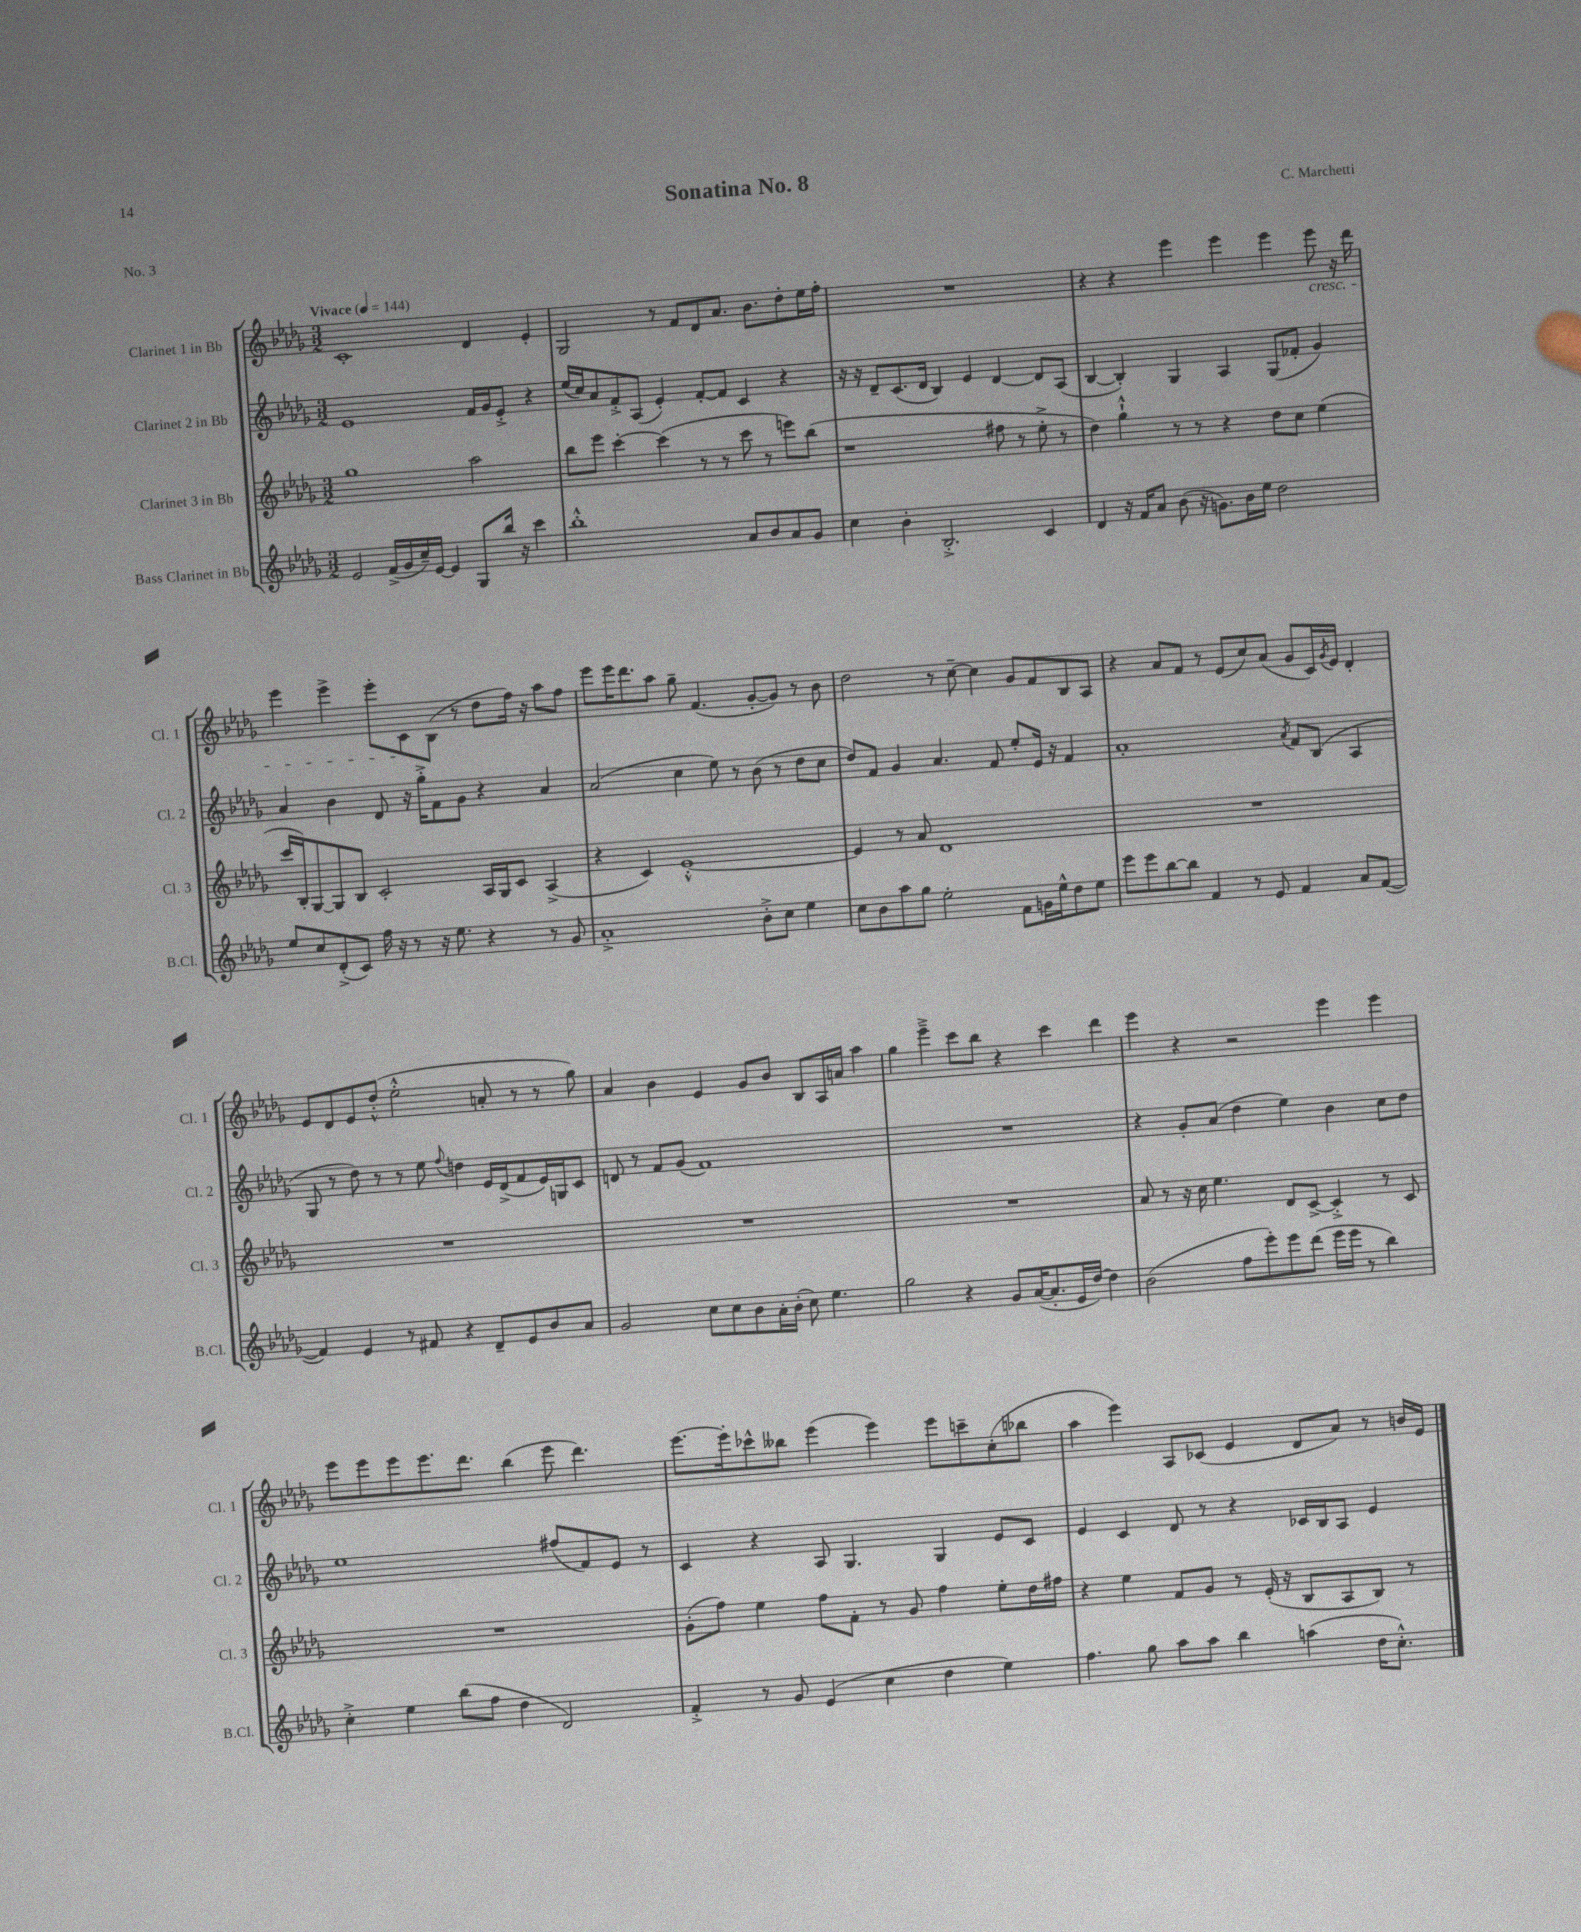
\header { title = "Sonatina No. 8" composer = "C. Marchetti" piece = "No. 3" }
<<
\new StaffGroup <<
\new Staff = "s0" \with { instrumentName = "Clarinet 1 in Bb" shortInstrumentName = "Cl. 1" } {
    \clef treble \key des \major \numericTimeSignature \time 3/2 \tempo "Vivace" 4 = 144
    c'1-. des'4 ees'4-. |
    ges2 r8 f'8 des'8 aes'8. bes'8. des''8-. ees''16 f''16-. |
    R1. |
    r4 r4 ees'''4 ees'''4 ees'''4 ees'''8\cresc r16 des'''16 |
    ees'''4 ees'''4-> ees'''8-. c'8\! bes8( r8 des''8 f''16) r16 aes''8 f''8 |
    ees'''8 ees'''16 des'''8. aes''8 ges''8-- f'4.( ges'8~-. ges'8) r8 bes'8 |
    des''2 r8 c''8~-- c''4 ges'8 f'8 bes8 aes8 |
    r4 aes'8 f'8 r8 ees'8( c''8) aes'8( ges'8 c'16) \acciaccatura { ges'8 } ees'16 des'4-. |
    ees'8 des'8 ees'8 des''8-.-^( ees''2-.-^ a'8-. r8 r8 ges''8) |
    aes'4 bes'4 ees'4 ges'8 bes'8 bes8 aes16 a'16 aes''4 |
    ges''4 ees'''4---> c'''8 bes''8 r4 c'''4 des'''4 |
    ees'''4 r4 r2 ees'''4 ees'''4 |
    ees'''8 ees'''8 ees'''8 ees'''8. des'''8. bes''4( ees'''8 des'''4.) |
    ees'''8.~ ees'''16-. ces'''8-^ beses''8 ees'''4( ees'''4) ees'''8 c'''8-- c''8-.( bes''8 |
    aes''4 ees'''4) aes8 ces'8( ees'4 des'8 aes'8) r8 b'16 ees'16 \bar "|." |
}
\new Staff = "s1" \with { instrumentName = "Clarinet 2 in Bb" shortInstrumentName = "Cl. 2" } {
    \clef treble \key des \major \numericTimeSignature \time 3/2
    ees'1 f'16 ges'16 ees'8-.-> r4 |
    ees''16( c''16) aes'8 f'8-.-> aes8( ees'4-.) f'8~-. f'8 c'4 r4 |
    r16 r16 des'8-- c'8.( des'16 bes4) ees'4 des'4~ des'8 aes8( |
    bes4~ bes4-.) ges4 aes4 ges8( fes'8-. ges'4) |
    aes'4 bes'4 des'8 r16 ges''16-.-> f'8 ges'8 r4 aes'4 |
    aes'2( c''4 ees''8) r8 bes'8( r8 des''8 c''8 |
    des''8) f'8 ges'4 aes'4. f'8 ees''8-. ees'16 r16 f'4 |
    aes'1-. \acciaccatura { aes'8 } f'8 bes8( aes4 |
    ges8 r8 des''8) r8 r8 ees''8 \appoggiatura { f''8 } d''4 ees'16 des'16->( f'8 ees'16) g16 c'8 |
    d'8 r8 f'8 ges'8( f'1) |
    R1. |
    r4 ges'8-. aes'8( des''4 ees''4) bes'4 c''8 des''8 |
    ees''1 fis''8( f'8) ees'8 r8 |
    c'4 r4 aes8 ges4. ges4 ees'8 c'8 |
    ees'4 c'4 des'8 r8 r4 ces'16 bes16 aes8 ees'4 \bar "|." |
}
\new Staff = "s2" \with { instrumentName = "Clarinet 3 in Bb" shortInstrumentName = "Cl. 3" } {
    \clef treble \key des \major \numericTimeSignature \time 3/2
    ges''1 aes''2 |
    bes''8 ees'''8 c'''4~-. c'''4( r8 r8 c'''8 r8 e'''8) bes''8( |
    r1 fis''8 r8 ees''8-.-> r8 |
    des''4) ges''4-!-^ r8 r8 r4 des''8 c''8 ees''4( |
    c'''16 bes16-.) ges8~ ges8 bes8 c'2-. aes16 ges16 c'8 aes4->( |
    r4 c'4) ees'1~-.-^ |
    ees'4 r8 aes'8 des'1 |
    R1. |
    R1. |
    R1. |
    R1. |
    aes'8 r8 r16 c''16 ees''4. des'8 c'8~-> c'4-.-> r8 c'8 |
    R1. |
    ges'8-.( f''8) ees''4 f''8 f'8-. r8 ges'8 f''4 ees''8-. des''16 fis''16 |
    r4 ees''4 f'8 ges'8 r8 ees'16-.( r16 bes8 aes8 bes8) r8 \bar "|." |
}
\new Staff = "s3" \with { instrumentName = "Bass Clarinet in Bb" shortInstrumentName = "B.Cl." } {
    \clef treble \key des \major \numericTimeSignature \time 3/2
    ees'2 f'16->( ges'16 c''16--) ees'16~ ees'4 ges8 bes''16 r16 c'''4 |
    bes''1-.-^ aes'8 bes'8 aes'8 ges'8 |
    c''4 bes'4-. bes2.-.-> c'4 |
    des'4 r16 f'16 aes'8 bes'8( r16 g'8.) bes'16 ees''16 des''2 |
    ees''8 c''8 des'8-.->( c'8) f''16 r16 r8 r16 ees''8. r4 r8 ges'8 |
    aes'1-.-> bes'8-.-> c''8 ees''4 |
    c''8 bes'8 aes''8 ges''8 ees''2-. f'8 g'16 ees''16-^ des''8 ees''8 |
    ees'''8 ees'''8 bes''8~ bes''8 f'4 r8 ees'8 f'4 aes'8 f'8~( |
    f'4) ees'4 r8 fis'8 r4 des'8-- ees'8 bes'8 aes'8 |
    ges'2 c''8 c''8 bes'8 aes'16-. bes'16-.( c''8) ees''4. |
    ges''2 r4 ges'8 aes'16~( aes'8.-. ees'16 des''16~) des''4 |
    bes'2( f''8 ees'''8-.) ees'''8 des'''8( ees'''16 ees'''16 r8 bes''4) |
    c''4-.-> ees''4 bes''8( f''8 des''4 des'2) |
    f'4-.-> r8 ges'8 ees'4( c''4 des''4 ees''4) |
    f''4. ges''8 aes''8 aes''8 bes''4 a''4( des''16 c''8.-.-^) \bar "|." |
}
>>
>>
\layout { \context { \Score \remove "Bar_number_engraver" } }
